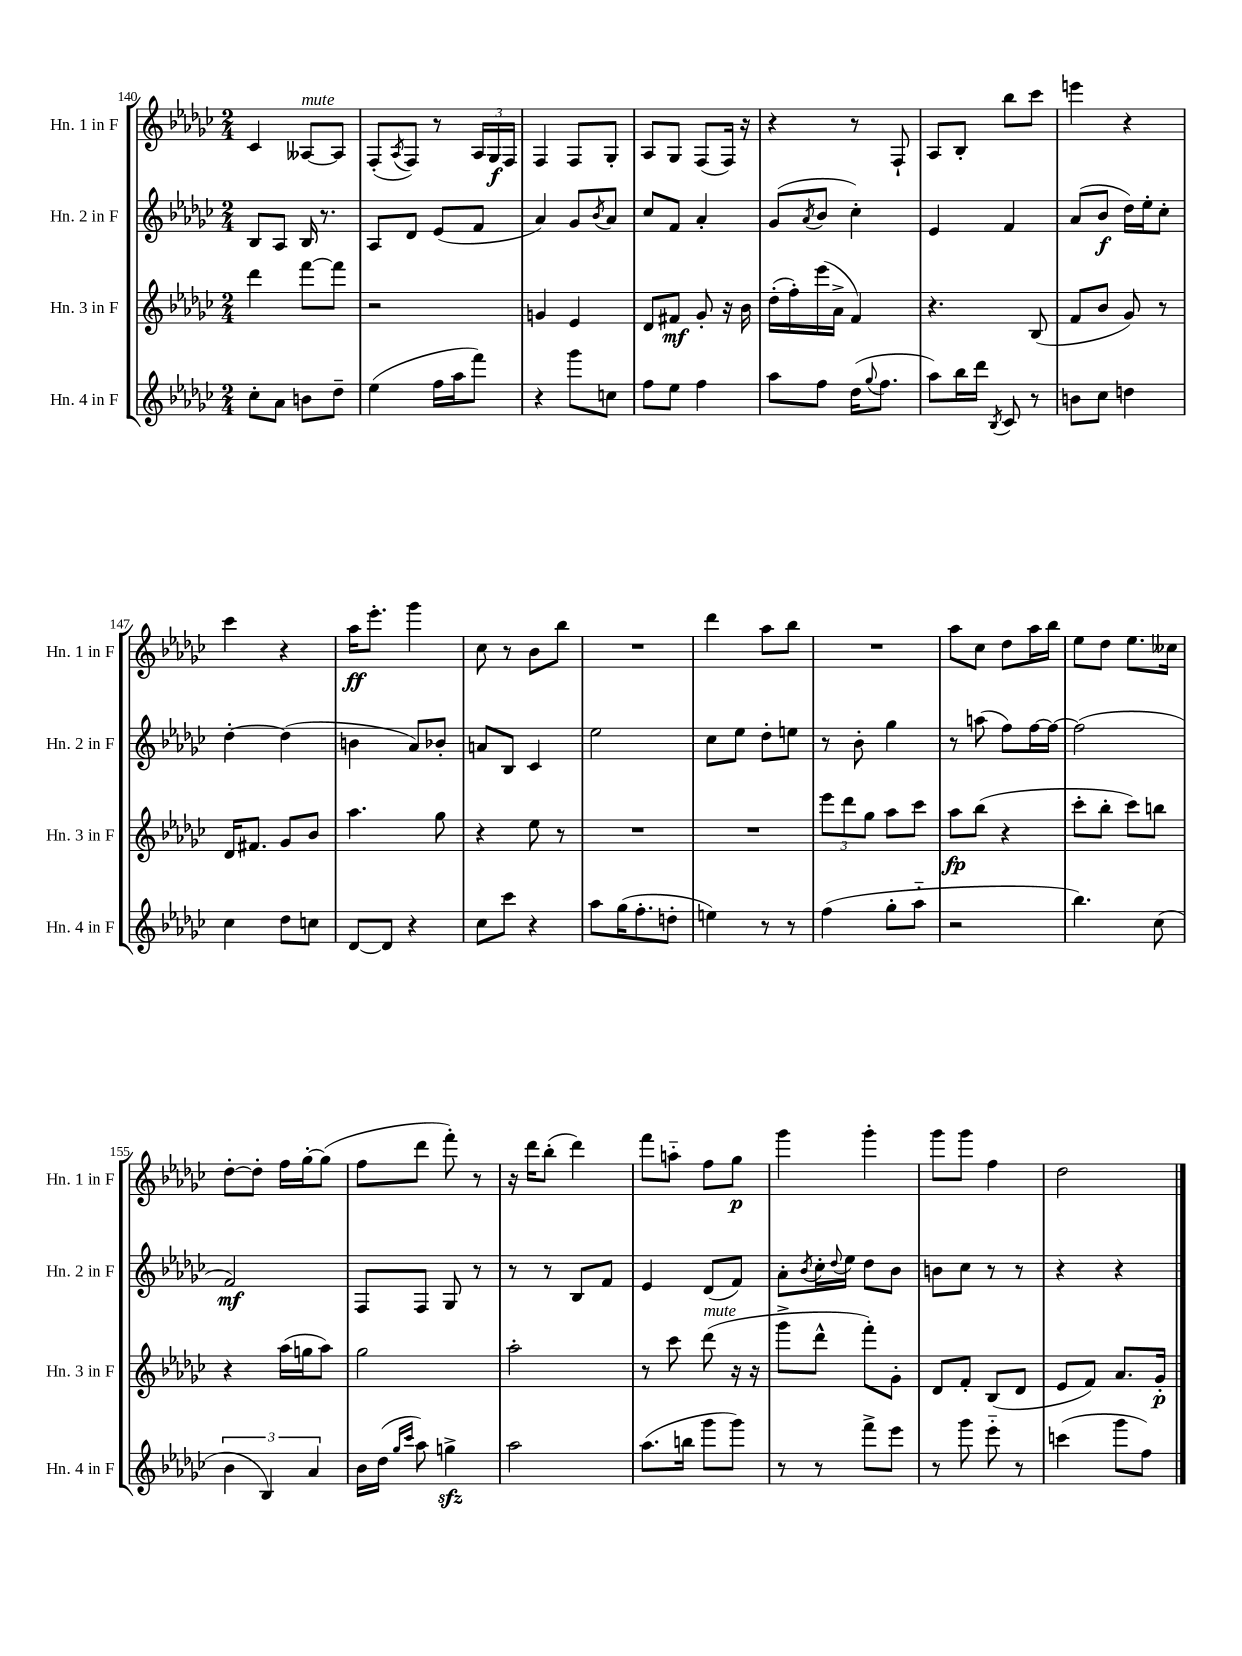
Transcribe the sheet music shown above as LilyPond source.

<<
\new StaffGroup <<
\new Staff = "s0" \with { instrumentName = "Hn. 1 in F" shortInstrumentName = "Hn. 1 in F" } {
    \clef treble \key ges \major \numericTimeSignature \time 2/4
    ces'4 aeses8~^\markup { \italic "mute" } aeses8 |
    f8-.( \acciaccatura { aes8 } f8) r8 \tuplet 3/2 { aes16 ges16\f f16 } |
    f4 f8 ges8-. |
    aes8 ges8 f8( f16) r16 |
    r4 r8 f8-! |
    aes8 bes8-. bes''8 ces'''8 |
    e'''4 r4 |
    ces'''4 r4 |
    aes''16\ff ees'''8.-. ges'''4 |
    ces''8 r8 bes'8 bes''8 |
    R2 |
    des'''4 aes''8 bes''8 |
    R2 |
    aes''8 ces''8 des''8 aes''16 bes''16 |
    ees''8 des''8 ees''8. ceses''16 |
    des''8~-. des''8-. f''16 ges''16~-. ges''8( |
    f''8 des'''8 f'''8-.) r8 |
    r16 des'''16 bes''8-.( des'''4) |
    f'''8 a''8-_ f''8 ges''8\p |
    ges'''4 ges'''4-. |
    ges'''8 ges'''8 f''4 |
    des''2 \bar "|." |
}
\new Staff = "s1" \with { instrumentName = "Hn. 2 in F" shortInstrumentName = "Hn. 2 in F" } {
    \clef treble \key ges \major \numericTimeSignature \time 2/4
    bes8 aes8 bes16 r8. |
    aes8 des'8 ees'8( f'8 |
    aes'4) ges'8 \acciaccatura { bes'8 } aes'8 |
    ces''8 f'8 aes'4-. |
    ges'8( \acciaccatura { aes'8 } bes'8 ces''4-.) |
    ees'4 f'4 |
    aes'8( bes'8\f des''16) ees''16-. ces''8-. |
    des''4~-. des''4( |
    b'4 aes'8) bes'8-. |
    a'8 bes8 ces'4 |
    ees''2 |
    ces''8 ees''8 des''8-. e''8 |
    r8 bes'8-. ges''4 |
    r8 a''8( f''8) f''16~ f''16~ |
    f''2( |
    f'2\mf) |
    f8 f8 ges8 r8 |
    r8 r8 bes8 f'8 |
    ees'4 des'8( f'8) |
    aes'8-. \acciaccatura { bes'8 } ces''16-. \appoggiatura { des''8 } ees''16 des''8 bes'8 |
    b'8 ces''8 r8 r8 |
    r4 r4 \bar "|." |
}
\new Staff = "s2" \with { instrumentName = "Hn. 3 in F" shortInstrumentName = "Hn. 3 in F" } {
    \clef treble \key ges \major \numericTimeSignature \time 2/4
    des'''4 f'''8~ f'''8 |
    r2 |
    g'4 ees'4 |
    des'8 fis'8\mf ges'8-. r16 bes'16 |
    des''16-.( f''16-.) ees'''16( aes'16-> f'4) |
    r4. bes8( |
    f'8 bes'8 ges'8) r8 |
    des'16 fis'8. ges'8 bes'8 |
    aes''4. ges''8 |
    r4 ees''8 r8 |
    R2 |
    R2 |
    \tuplet 3/2 { ees'''8 des'''8 ges''8 } aes''8 ces'''8 |
    aes''8\fp bes''8( r4 |
    ces'''8-. bes''8-. ces'''8) b''8 |
    r4 aes''16( g''16 aes''8) |
    ges''2 |
    aes''2-. |
    r8 ces'''8 des'''8^\markup { \italic "mute" }( r16 r16 |
    ges'''8-> des'''8-^ f'''8-.) ges'8-. |
    des'8 f'8-. bes8( des'8 |
    ees'8 f'8) aes'8. ges'16-.\p \bar "|." |
}
\new Staff = "s3" \with { instrumentName = "Hn. 4 in F" shortInstrumentName = "Hn. 4 in F" } {
    \clef treble \key ges \major \numericTimeSignature \time 2/4
    ces''8-. aes'8 b'8 des''8-- |
    ees''4( f''16 aes''16 f'''8) |
    r4 ges'''8 c''8 |
    f''8 ees''8 f''4 |
    aes''8 f''8 des''16( \appoggiatura { ges''8 } f''8. |
    aes''8) bes''16 des'''16 \acciaccatura { bes8 } ces'8 r8 |
    b'8 ces''8 d''4 |
    ces''4 des''8 c''8 |
    des'8~ des'8 r4 |
    ces''8 ces'''8 r4 |
    aes''8 ges''16( f''8.-. d''8-. |
    e''4) r8 r8 |
    f''4( ges''8-. aes''8-_ |
    r2 |
    bes''4.) ces''8( |
    \tuplet 3/2 { bes'4 bes4) aes'4 } |
    bes'16 des''16( \grace { ges''16 ces'''16 } aes''8) g''4->\sfz |
    aes''2 |
    aes''8.( b''16 ges'''8 ges'''8) |
    r8 r8 f'''8-> ees'''8 |
    r8 ges'''8 ees'''8-_ r8 |
    c'''4( ges'''8 f''8) \bar "|." |
}
>>
>>
\layout { \context { \Score currentBarNumber = #140 } }
